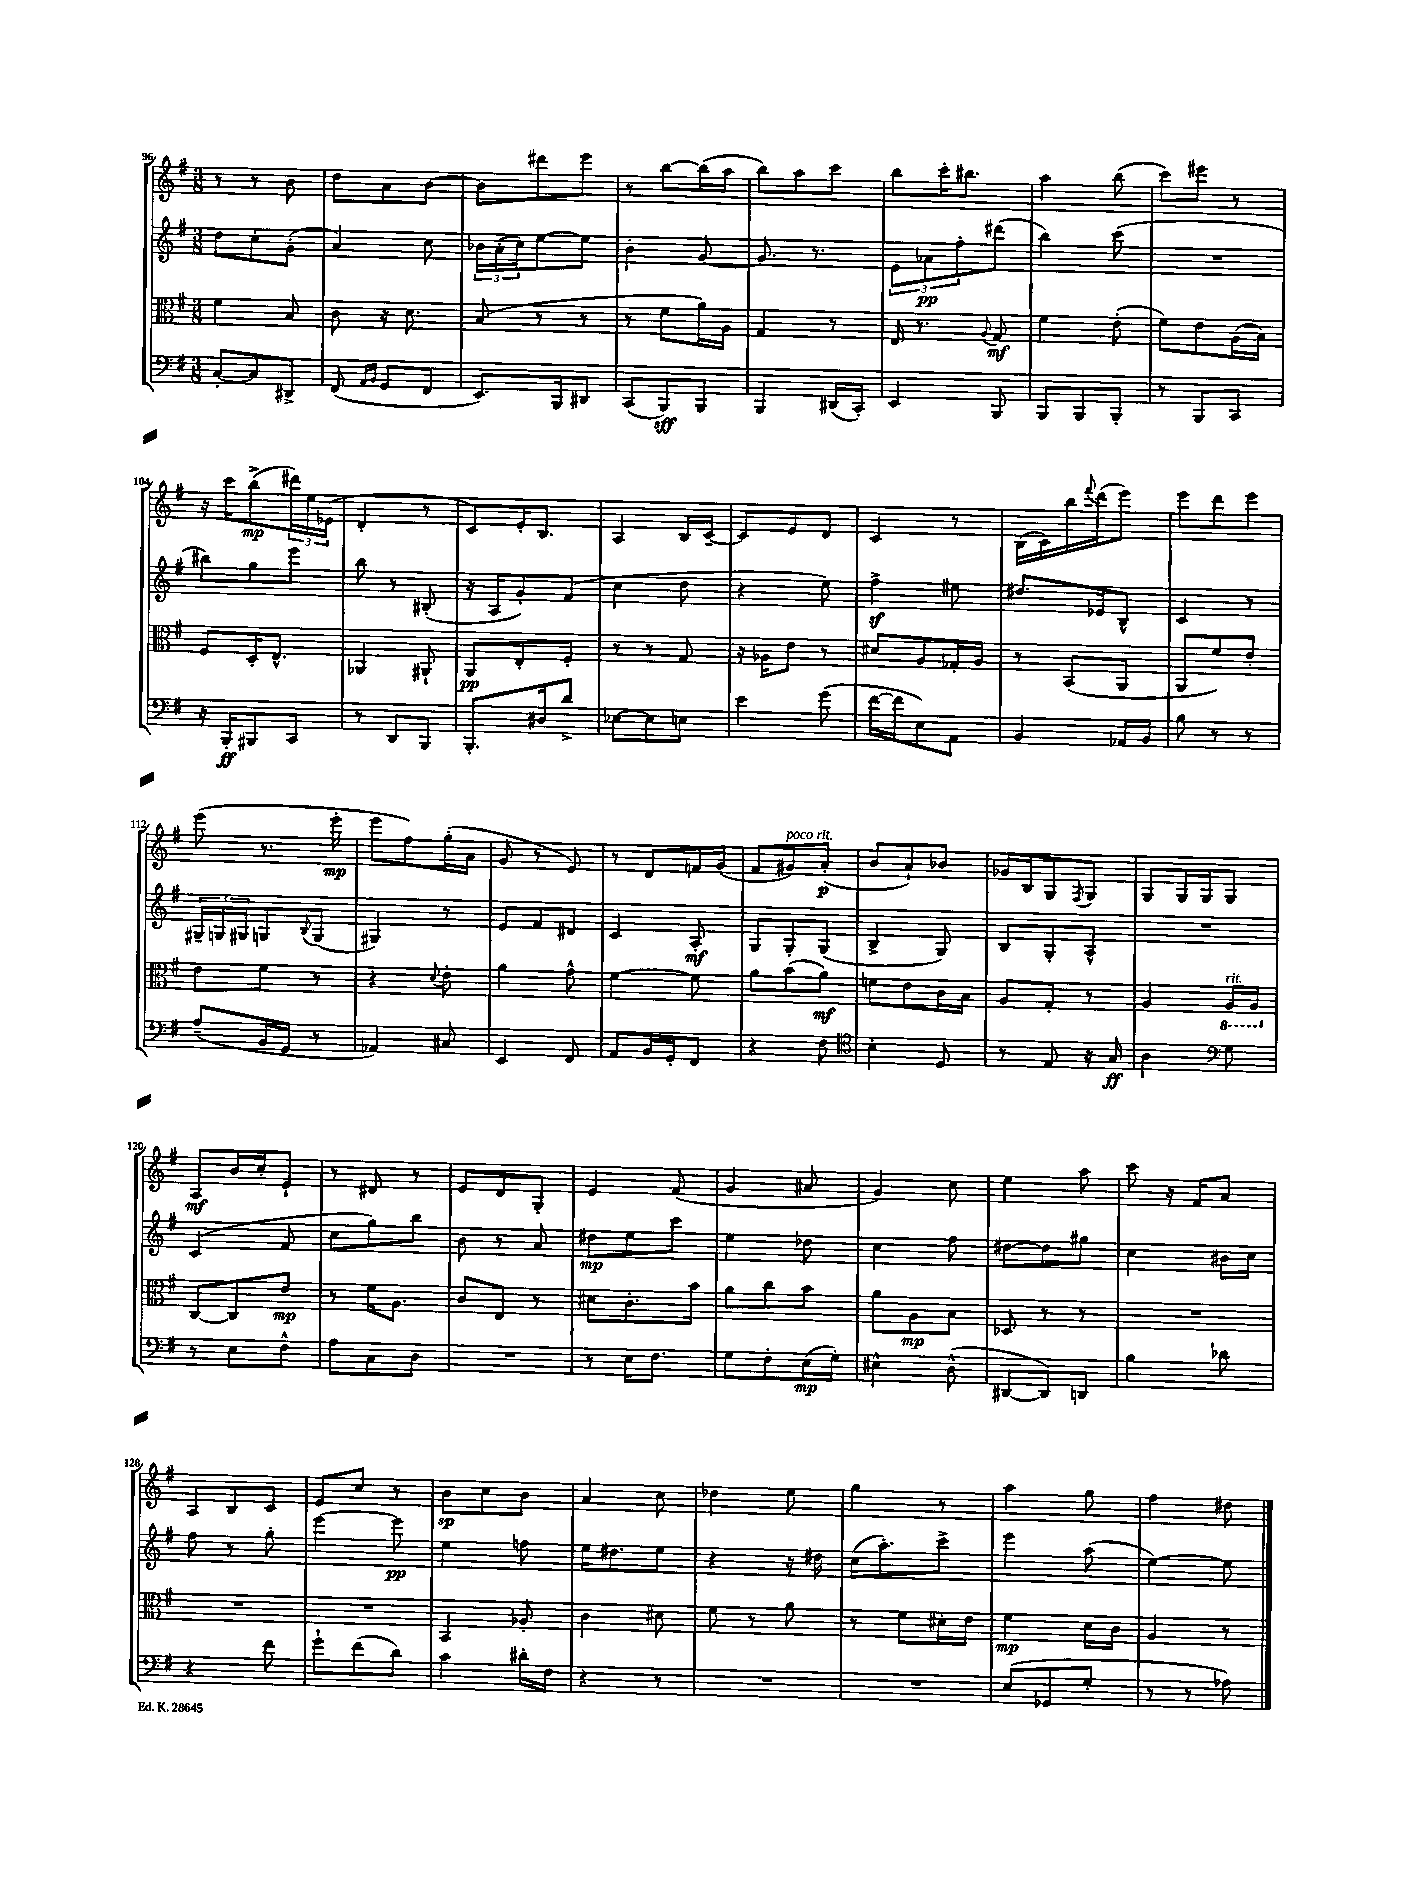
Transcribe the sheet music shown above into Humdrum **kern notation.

**kern	**dynam	**kern	**dynam	**kern	**dynam	**kern	**dynam
*part4	*part4	*part3	*part3	*part2	*part2	*part1	*part1
*staff4	*staff4	*staff3	*staff3	*staff2	*staff2	*staff1	*staff1
*clefF4	*	*clefC3	*	*clefG2	*	*clefG2	*
*k[f#]	*	*k[f#]	*	*k[f#]	*	*k[f#]	*
*M3/8	*	*M3/8	*	*M3/8	*	*M3/8	*
=96	=96	=96	=96	=96	=96	=96	=96
[8C'/L	.	4f#\	.	8dd\L	.	8r	.
8C/]	.	.	.	8cc'\	.	8r	.
8DD#X^/J	.	8B/	.	(8g'\J	.	8b\	.
=97	=97	=97	=97	=97	=97	=97	=97
(8FF#/	.	8c\	.	4a/)	.	8dd\L	.
16qqAA/LL	.	.	.	.	.	.	.
16qqBB/JJ	.	.	.	.	.	.	.
8GG/L	.	16r	.	.	.	8a\	.
.	.	8.d\	.	.	.	.	.
8FF#/J	.	.	.	8cc\	.	[8b\J	.
=98	=98	=98	=98	=98	=98	=98	=98
8.EE/L)	.	(8B/	.	24b-X\LL	.	8b\L]	.
.	.	.	.	(24a'\	.	.	.
.	.	.	.	24cc\J)	.	.	.
.	.	8r	.	[8ee\	.	8ddd#X\	.
16BBB/k	.	.	.	.	.	.	.
8DD#X/J	.	8r	.	8ee\J]	.	8eee\J	.
=99	=99	=99	=99	=99	=99	=99	=99
(8CC/L	.	8r	.	4b'\	.	8r	.
8BBB/)	sff	8f#\L	.	.	.	[8bb\L	.
8BBB/J	.	16a\L)	.	[8g/	.	(16bb\L]	.
.	.	16A\JJ	.	.	.	16aa\JJ	.
=100	=100	=100	=100	=100	=100	=100	=100
4BBB/	.	4G/	.	8.g/]	.	8bb\L)	.
.	.	.	.	.	.	8aa\	.
.	.	.	.	8.r	.	.	.
(16DD#X/LL	.	8r	.	.	.	8ccc\J	.
16CC'/JJ)	.	.	.	.	.	.	.
=101	=101	=101	=101	=101	=101	=101	=101
4EE/	.	16E/	.	12e\L	.	8bb\L	.
.	.	8.r	.	.	.	.	.
.	.	.	.	12a-X\	pp	.	.
.	.	.	.	.	.	16ccc'\K	.
.	.	.	.	12ff#'\	.	.	.
.	.	.	.	.	.	8.bb#X\J	.
.	.	8qqA/	.	.	.	.	.
8BBB/	.	8G/	mf	(8ddd#X\J	.	.	.
=102	=102	=102	=102	=102	=102	=102	=102
8BBB/L	.	4f#\	.	4bb\)	.	4aa\	.
8BBB/	.	.	.	.	.	.	.
8BBB'/J	.	(8e'\	.	(8ccc\	.	(8bb\	.
=103	=103	=103	=103	=103	=103	=103	=103
8r	.	8f#\L)	.	4.r	.	8ccc\L)	.
8BBB/L	.	8e\	.	.	.	8eee#X\J	.
8CC/J	.	(16A\L	.	.	.	8r	.
.	.	16B\JJ)	.	.	.	.	.
!!LO:LB:g=z
=104	=104	=104	=104	=104	=104	=104	=104
16r	.	8F#/L	.	8bb#X\L)	.	16r	.
16BBB'/KL	ff	.	.	.	.	16ccc\KL	.
8BBB#X/	.	16D'/K	.	8gg\	.	(8bb^\	mp
.	.	8.E^^/J	.	.	.	.	.
8CC/J	.	.	.	8eee\J	.	24ddd#X\L)	.
.	.	.	.	.	.	24ee\	.
.	.	.	.	.	.	(24e-X\JJ	.
=105	=105	=105	=105	=105	=105	=105	=105
8r	.	4AA-X/	.	8bb\	.	4d'/	.
8DD/L	.	.	.	8r	.	.	.
8BBB/J	.	8AA#X`/	.	(8B#X'/	.	8r	.
=106	=106	=106	=106	=106	=106	=106	=106
8.BBB'/L	.	8AA/L	pp	16r	.	8c/L)	.
.	.	.	.	16A/KL	.	.	.
.	.	8E'/	.	8g'/)	.	16e'/K	.
16D#X/k	.	.	.	.	.	8.B/J	.
8d^/J	.	8F#'/J	.	(8f#/J	.	.	.
=107	=107	=107	=107	=107	=107	=107	=107
[8E-X\L	.	8r	.	4cc\	.	4A/	.
8E-\]	.	8r	.	.	.	.	.
8En\J	.	8G/	.	8dd\	.	16B/LL	.
.	.	.	.	.	.	[16c~/JJ	.
=108	=108	=108	=108	=108	=108	=108	=108
4e\	.	16r	.	4r	.	8c/L]	.
.	.	16A-X\KL	.	.	.	.	.
.	.	8e\J	.	.	.	8e/	.
(8g\	.	8r	.	8ee\)	.	8d/J	.
=109	=109	=109	=109	=109	=109	=109	=109
[16f#\LL	.	8d#X/L	.	4ff#z^\	.	4c/	.
16f#\J]	.	.	.	.	.	.	.
8E\)	.	8A/	.	.	.	.	.
8AA\J	.	16G-X'/L	.	8ee#X\	.	8r	.
.	.	16A/JJ	.	.	.	.	.
=110	=110	=110	=110	=110	=110	=110	=110
4BB/	.	8r	.	8.dd#X/L	.	(16B\LL	.
.	.	.	.	.	.	16c\)	.
.	.	(8BB/L	.	.	.	16bb\	.
.	.	.	.	.	.	8qqfff#/	.
.	.	.	.	16e-X/k	.	(16ddd\J	.
16AA-X/LL	.	8AA/J	.	8B^^/J	.	8eee\J)	.
16BB/JJ	.	.	.	.	.	.	.
=111	=111	=111	=111	=111	=111	=111	=111
8B\	.	8AA/L	.	4c/	.	8eee\L	.
8r	.	8f#/)	.	.	.	8ddd\	.
8r	.	8e'/J	.	8r	.	8eee\J	.
!!LO:LB:g=z
=112	=112	=112	=112	=112	=112	=112	=112
(8A~/L	.	8e\L	.	24G#X~/LL	.	(8eee\	.
.	.	.	.	24Gn/	.	.	.
.	.	.	.	24G#X/J	.	.	.
16BB/L	.	8f#\J	.	8Gn/	.	8.r	.
16GG/JJ	.	.	.	.	.	.	.
.	.	.	.	8qqB/	.	.	.
8r	.	8r	.	(8G/J	.	.	.
.	.	.	.	.	.	16eee'\	mp
=113	=113	=113	=113	=113	=113	=113	=113
4AA-X/)	.	4r	.	4G#X/)	.	8eee\L	.
.	.	.	.	.	.	8ff#\)	.
.	.	8qqd/	.	.	.	.	.
8C#X/	.	8e'\	.	8r	.	(16gg'\L	.
.	.	.	.	.	.	16a\JJ	.
=114	=114	=114	=114	=114	=114	=114	=114
4EE/	.	4a\	.	8e/L	.	8g/	.
.	.	.	.	8f#/	.	8r	.
8FF#/	.	8g^^\	.	8d#X/J	.	8e/)	.
=115	=115	=115	=115	=115	=115	=115	=115
8AA/L	.	[4f#\	.	4c/	.	8r	.
16BB/L	.	.	.	.	.	8d/L	.
16GG'/J	.	.	.	.	.	.	.
8FF#/J	.	8f#\]	.	8A'/	mf	16fn/L	.
.	.	.	.	.	.	(16g/JJ	.
=116	=116	=116	=116	=116	=116	=116	=116
4r	.	8a\L	.	8G/L	.	8f#/L	.
!	!	!	!	!	!	!LO:TX:a:i:t=poco rit.	!
.	.	(8b\	.	8G'/	.	8g#X/)	.
8F#\	.	8a\J)	mf	(8G/J	.	(8a'/J	p
=117	=117	=117	=117	=117	=117	=117	=117
*clefC4	*	*	*	*	*	*	*
4B'\	.	8fn\L	.	4B^/	.	8b/L	.
.	.	8e\	.	.	.	8a`/)	.
8D/	.	16c\L	.	8G/)	.	8b-X/J	.
.	.	16B\JJ	.	.	.	.	.
=118	=118	=118	=118	=118	=118	=118	=118
8r	.	8A/L	.	8B/L	.	16g-X/LL	.
.	.	.	.	.	.	16B/J	.
8E/	.	8G'/J	.	8G'/	.	8G/	.
.	.	.	.	.	.	8qF#/	.
16r	.	8r	.	8A^^/J	.	8G/J	.
16G/	ff	.	.	.	.	.	.
=119	=119	=119	=119	=119	=119	=119	=119
4A\	.	4A/	.	4.r	.	8G/L	.
.	.	.	.	.	.	16G/L	.
.	.	.	.	.	.	16G/J	.
*clefF4	*	*	*	*	*	*	*
*	*	*8ba	*	*	*	*	*
!	!	!LO:TX:a:i:t=rit.	!	!	!	!	!
8G\	.	16AA/LL	.	.	.	8G/J	.
.	.	16AA/JJ	.	.	.	.	.
!!LO:LB:g=z
=120	=120	=120	=120	=120	=120	=120	=120
*	*	*X8ba	*	*	*	*	*
8r	.	[8C/L	.	(4c/	.	8A/L	mf
8E\L	.	8C/]	.	.	.	16b/L	.
.	.	.	.	.	.	16cc'/J	.
8F#^^\J	.	8e/J	mp	8f#/	.	8e`/J	.
=121	=121	=121	=121	=121	=121	=121	=121
8A\L	.	8r	.	8cc\L	.	8r	.
8C\	.	16f#\KL	.	8gg\)	.	8d#X/	.
.	.	8.A\J	.	.	.	.	.
8D\J	.	.	.	8bb\J	.	8r	.
=122	=122	=122	=122	=122	=122	=122	=122
4.r	.	8c/L	.	8b\	.	8e/L	.
.	.	8E/J	.	8r	.	8d/	.
.	.	8r	.	8a/	.	8G'/J	.
=123	=123	=123	=123	=123	=123	=123	=123
8r	.	8d#X\L	.	8dd#X\L	mp	4e/	.
16E\KL	.	8.c'\	.	8ee\	.	.	.
8.F#\J	.	.	.	.	.	.	.
.	.	.	.	8ccc\J	.	(8f#/	.
.	.	16b\Jk	.	.	.	.	.
=124	=124	=124	=124	=124	=124	=124	=124
8G\L	.	8a\L	.	4ee\	.	4g/	.
8F#'\	.	8cc\	.	.	.	.	.
(16E\L	mp	8b\J	.	8dd-X\	.	8a#X/	.
16G'\JJ)	.	.	.	.	.	.	.
=125	=125	=125	=125	=125	=125	=125	=125
4E#X^^\	.	8a\L	.	4cc\	.	4g/)	.
.	.	8A\	mp	.	.	.	.
(8D^^\	.	8B\J	.	8ff#\	.	8cc\	.
=126	=126	=126	=126	=126	=126	=126	=126
[8DD#X/L	.	8D-X/	.	[8dd#X\L	.	4ee\	.
8DD#/])	.	8r	.	8dd#\]	.	.	.
8DDn/J	.	8r	.	8gg#X\J	.	8aa\	.
=127	=127	=127	=127	=127	=127	=127	=127
4B\	.	4.r	.	4cc\	.	8ccc\	.
.	.	.	.	.	.	16r	.
.	.	.	.	.	.	16f#/KL	.
8d-X\	.	.	.	16b#X\LL	.	8a/J	.
.	.	.	.	16cc\JJ	.	.	.
!!LO:LB:g=z
=128	=128	=128	=128	=128	=128	=128	=128
4r	.	4.r	.	8ff#\	.	8A/L	.
.	.	.	.	8r	.	8B/	.
8f#\	.	.	.	8gg'\	.	8c/J	.
=129	=129	=129	=129	=129	=129	=129	=129
8g`\L	.	4.r	.	[4eee\	.	8e/L	.
(8f#\	.	.	.	.	.	8cc/J	.
8d\J)	.	.	.	8eee\]	pp	8r	.
=130	=130	=130	=130	=130	=130	=130	=130
4c\	.	4BB/	.	4ee\	.	8b\L	sp
.	.	.	.	.	.	8cc\	.
16d#X'\LL	.	8A-X'/	.	8ffn\	.	8b\J	.
16F#\JJ	.	.	.	.	.	.	.
=131	=131	=131	=131	=131	=131	=131	=131
4r	.	4c\	.	16ee\KL	.	4a/	.
.	.	.	.	8.dd#X\	.	.	.
8r	.	8d#X\	.	8ee\J	.	8cc\	.
=132	=132	=132	=132	=132	=132	=132	=132
4.r	.	8f#\	.	4r	.	4dd-X\	.
.	.	8r	.	.	.	.	.
.	.	8a\	.	16r	.	8ee\	.
.	.	.	.	16dd#X\	.	.	.
=133	=133	=133	=133	=133	=133	=133	=133
4.r	.	8r	.	(16cc\KL	.	4gg\	.
.	.	.	.	8.aa'\)	.	.	.
.	.	8f#\L	.	.	.	.	.
.	.	16d#X'\L	.	8ccc^\J	.	8r	.
.	.	16e\JJ	.	.	.	.	.
=134	=134	=134	=134	=134	=134	=134	=134
(8E/L	.	4f#\	mp	4eee\	.	4aa\	.
8GG-X/	.	.	.	.	.	.	.
8G'/J	.	16d\LL	.	(8aa\	.	8gg\	.
.	.	16c\JJ	.	.	.	.	.
=135	=135	=135	=135	=135	=135	=135	=135
8r	.	4A/	.	[4ee\)	.	4ff#\	.
8r	.	.	.	.	.	.	.
8A-X\)	.	8r	.	8ee\]	.	8dd#X\	.
==	==	==	==	==	==	==	==
*-	*-	*-	*-	*-	*-	*-	*-
